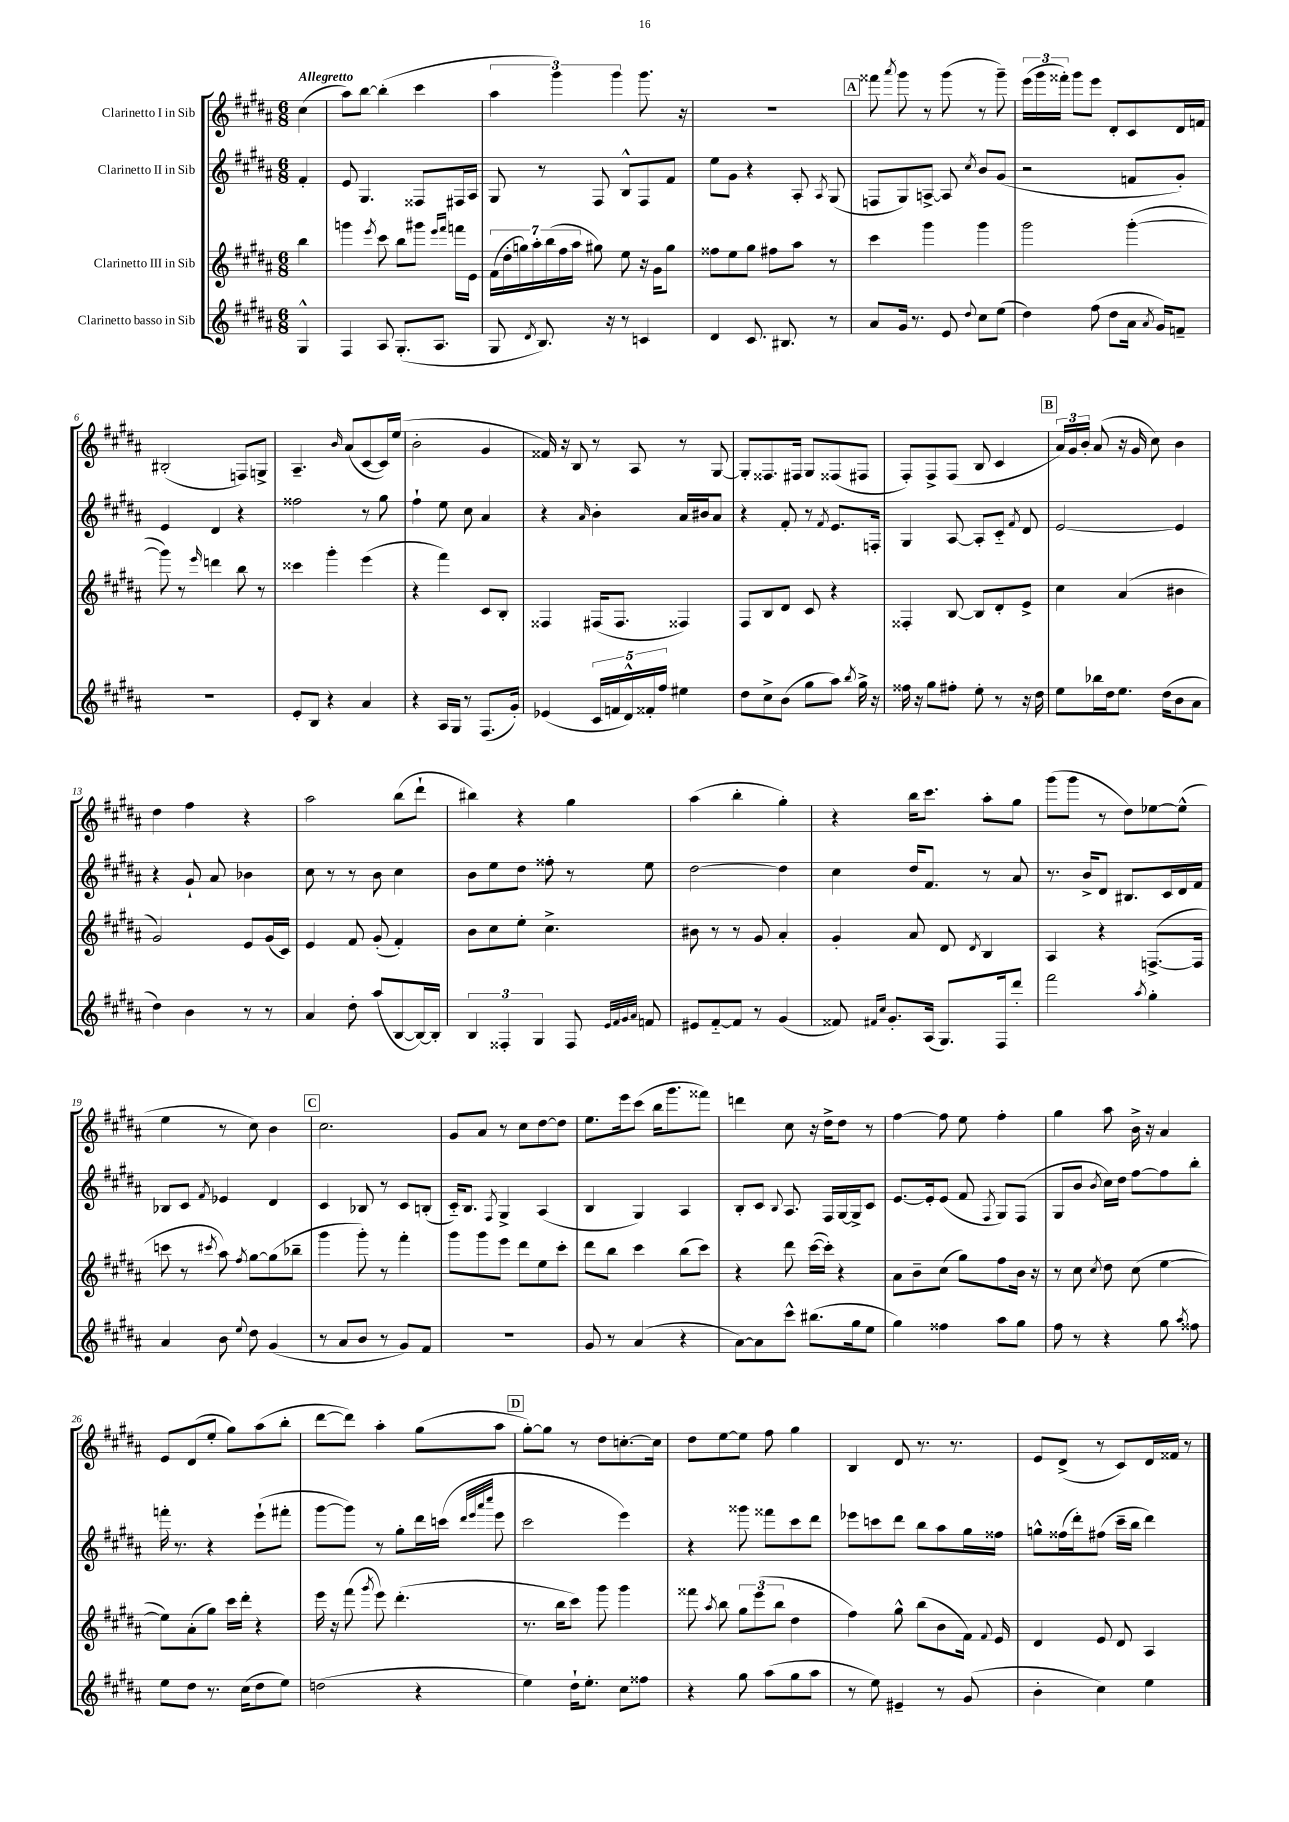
<<
\new StaffGroup <<
\new Staff = "s0" \with { instrumentName = "Clarinetto I in Sib" } {
    \clef treble \key b \major \numericTimeSignature \time 6/8 \partial 4 \tempo "Allegretto"
    \autoBeamOff cis''4( |
    ais''8[) b''8]~ b''4-.( cis'''4 |
    \tuplet 3/2 { ais''4 gis'''4) gis'''4 } gis'''8. r16 |
    R2. |
    \mark \markup { \box "A" } fisis'''8 \acciaccatura { ais'''8 } gis'''8 r8 gis'''8( r8 gis'''8--) |
    \tuplet 3/2 { e'''16[( gis'''16 fisis'''16]-.) } gis'''8[ e'''8] dis'8[-. cis'8 dis'16 f'16] |
    bis2-.( f8[) g8]-> |
    ais4.-- \grace { b'16 } ais'8[( cis'8~ cis'16) e''16]( |
    b'2-. gis'4 |
    fisis'16) r16 b8 r8 ais8 r8 gis8~ |
    gis8[-. fisis8. fis16] gis8[ fisis8( fis8] |
    fis8[-.) fis8-> fis8]( b8 cis'4 |
    \mark \markup { \box "B" } \tuplet 3/2 { ais'16[) gis'16 b'16]-. } ais'8( r16 gis'16 cis''8) b'4 |
    dis''4 fis''4 r4 |
    ais''2 b''8[( dis'''8]-! |
    bis''4) r4 gis''4 |
    ais''4( b''4-. gis''4-.) |
    r4 b''16[ cis'''8.] ais''8[-. gis''8] |
    gis'''8[( gis'''8] r8 dis''8[) ees''8~ ees''8]-^( |
    e''4 r8 cis''8) b'4 |
    \mark \markup { \box "C" } cis''2. |
    gis'8[ ais'8] r8 cis''8[ dis''8~ dis''8] |
    e''8.[ e'''16 cis'''8]( b''16[ gis'''8. fisis'''8]) |
    d'''4 cis''8 r16 dis''16[-> dis''8] r8 |
    fis''4~ fis''8 e''8 fis''4-. |
    gis''4 ais''8 b'16-> r16 ais'4 |
    e'8[ dis'8( e''8]-. gis''8[) ais''8( b''8]-. |
    dis'''8[~ dis'''8]) ais''4-. gis''8[( ais''8] |
    \mark \markup { \box "D" } gis''8[~-.) gis''8] r8 dis''8[ c''8.~-. c''16] |
    dis''8[ e''8~ e''8] fis''8 gis''4 |
    b4 dis'8 r8. r8. |
    e'8[ dis'8]->( r8 cis'8[) dis'16 fisis'16] r8 \bar "|." |
}
\new Staff = "s1" \with { instrumentName = "Clarinetto II in Sib" } {
    \clef treble \key b \major \numericTimeSignature \time 6/8 \partial 4
    \autoBeamOff fis'4-. |
    e'8 gis4. fisis8[ fis16 ais16] |
    gis8 r8 fis8 b8[-^ fis8 fis'8] |
    e''8[ gis'8] r4 ais8-. \acciaccatura { ais8 } gis8( |
    \mark \markup { \box "A" } f8[ gis8) a8]~-> a8 \acciaccatura { cis''8 } b'8[ gis'8]( |
    r2 f'8[ gis'8]-.) |
    e'4 dis'4 r4 |
    fisis''2 r8 gis''8 |
    fis''4-! e''8 cis''8 ais'4 |
    r4 \grace { ais'16 } b'4-. ais'16[ bis'16 ais'8] |
    r4 fis'8-. r8 \acciaccatura { fis'8 } e'8.[ f16]-. |
    gis4 ais8~ ais8[-. cis'8]-_ \acciaccatura { fis'8 } dis'8 |
    \mark \markup { \box "B" } e'2~ e'4 |
    r4 gis'8-! ais'8 bes'4 |
    cis''8 r8 r8 b'8 cis''4 |
    b'8[ e''8 dis''8] fisis''8-. r8 e''8 |
    dis''2~ dis''4 |
    cis''4 dis''16[ fis'8.] r8 ais'8 |
    r8. b'16[-> dis'8] bis8.[ cis'16 dis'16 fis'16] |
    bes8[ cis'8] \acciaccatura { fis'8 } ees'4 dis'4 |
    \mark \markup { \box "C" } cis'4 bes8 r8 cis'8[ b8]-.( |
    cis'16[-_) b8.] \acciaccatura { fis8 } gis4-> ais4( |
    b4 gis4) ais4 |
    b8[-. cis'8] \appoggiatura { b8 } ais8. fis16[ gis16~ gis16-> cis'8] |
    e'8.[~ e'16-. e'8]( fis'8 \acciaccatura { fis8 } gis8[) fis8]( |
    gis8[ b'8] \acciaccatura { b'8 } cis''16[) dis''16] fis''8[~ fis''8 b''8]-. |
    f'''16-. r8. r4 e'''8[-!( fis'''8]-. |
    gis'''8[~ gis'''8]) r8 gis''8[-. dis'''16 c'''16]( \grace { dis'''32[ e'''32 ais'''32 cis''''32] } e'''8 |
    \mark \markup { \box "D" } cis'''2 e'''4) |
    r4 gisis'''8 fisis'''8[ cis'''8 dis'''8] |
    ees'''8[ c'''8 dis'''8] b''8[ ais''8 gis''16 fisis''16] |
    g''8[-^ fisis''16( dis'''16-.) fis''8]( cis'''16[-- b''16] dis'''4) \bar "|." |
}
\new Staff = "s2" \with { instrumentName = "Clarinetto III in Sib" } {
    \clef treble \key b \major \numericTimeSignature \time 6/8 \partial 4
    \autoBeamOff b''4 |
    g'''4 \acciaccatura { e'''8 } cis'''8 b''8[ gis'''8] \grace { e'''16[ fis'''16] } f'''16[ e'16] |
    \tuplet 7/4 { fis'16[( dis''16-. g''16) ais''16-. b''16( fis''16 ais''16] } gis''8) e''8 r16 gis'16[ gis''8] |
    fisis''8[ e''8 gis''8] fis''8[ ais''8] r8 |
    \mark \markup { \box "A" } cis'''4 gis'''4 gis'''4 |
    gis'''2 gis'''4~-.( |
    gis'''8) r8 \grace { e'''16 } d'''4 b''8 r8 |
    cisis'''4 gis'''4-. e'''4( |
    r4 fis'''4) cis'8[ b8]-. |
    fisis4 fis16[( fis8.] fisis4) |
    fis8[ b8 dis'8] cis'8 r4 |
    fisis4-. b8~ b8[ dis'8-. e'8]-> |
    \mark \markup { \box "B" } cis''4 ais'4( bis'4 |
    gis'2) e'8[ gis'16( cis'16]) |
    e'4 fis'8 gis'8-.( fis'4-.) |
    b'8[ cis''8 e''8]-. cis''4.-> |
    bis'8 r8 r8 gis'8 ais'4-. |
    gis'4-. ais'8 dis'8 \acciaccatura { dis'8 } b4 |
    ais4 r4 f8.[~->( f16] |
    c'''8 r8 \acciaccatura { cis'''8 } ais''8) \acciaccatura { fis''8 } gis''8[~ gis''8( bes''8]-- |
    \mark \markup { \box "C" } gis'''4 gis'''8-.) r8 fis'''4-. |
    gis'''8[ gis'''8 e'''8] dis'''8[ e''8 cis'''8]-. |
    dis'''8[ b''8] cis'''4 b''8[( cis'''8]) |
    r4 dis'''8 cis'''16[~( cis'''16]-.) r4 |
    ais'8[ b'8-- cis''8]( gis''8[) fis''8 b'16] r16 |
    r8 cis''8 \acciaccatura { cis''8 } dis''8 cis''8( e''4~ |
    e''8[) ais'8-.( gis''8]) cis'''16[ dis'''16]-. r4 |
    e'''16 r16 fis'''8( \acciaccatura { gis'''8 } e'''8) dis'''4.-.( |
    \mark \markup { \box "D" } r8. b''16[ cis'''8]) gis'''8 gis'''4 |
    fisis'''8 \acciaccatura { ais''8 } b''8 \tuplet 3/2 { gis''8[ e'''8( b''8] } dis''4 |
    fis''4) gis''8-^ b''8[( b'8 fis'16]) \appoggiatura { fis'8 } e'16 |
    dis'4 e'8 dis'8 ais4 \bar "|." |
}
\new Staff = "s3" \with { instrumentName = "Clarinetto basso in Sib" } {
    \clef treble \key b \major \numericTimeSignature \time 6/8 \partial 4
    \autoBeamOff gis4-^ |
    fis4 ais8 gis8.[-.( ais8.] |
    gis8 \acciaccatura { dis'8 } b8.) r16 r8 c'4 |
    dis'4 cis'8. bis8. r8 |
    \mark \markup { \box "A" } ais'8[ gis'16] r8. e'8 \appoggiatura { dis''8 } cis''8[ e''8]( |
    dis''4) fis''8( dis''8[ ais'16] \acciaccatura { ais'8 } gis'16[) f'8]-- |
    R2. |
    e'8[-. b8] r4 ais'4 |
    r4 ais16[ gis16] r8 fis8.[( gis'16]-.) |
    ees'4( \tuplet 5/4 { cis'16[ f'16 dis'16-^) fisis'16-. fis''16] } eis''4 |
    dis''8[ cis''8-> b'8]( gis''8[ ais''8]) \acciaccatura { b''8 } gis''16-> r16 |
    fisis''16 r16 gis''8[ fis''8]-. e''8-. r8 r16 dis''16 |
    \mark \markup { \box "B" } e''8[ bes''16 dis''16 e''8.] dis''16[( b'8 ais'8] |
    dis''4) b'4 r8 r8 |
    ais'4 dis''8-. ais''8[( b8~ b16~) b16]-. |
    \tuplet 3/2 { b4 fisis4-. gis4 } fisis8 \grace { e'32[ fis'32 gis'32 ais'32] } f'8 |
    eis'8[ fis'8~-_ fis'8] r8 gis'4( |
    fisis'8) \grace { fis'16[ cis''16] } gis'8.[-. ais16]( gis8.[) fis16 dis'''8]-. |
    fis'''2 \acciaccatura { ais''8 } gis''4-. |
    ais'4 b'8 \appoggiatura { e''8 } dis''8 gis'4( |
    \mark \markup { \box "C" } r8 ais'8[ b'8] r8 gis'8[) fis'8] |
    R2. |
    gis'8 r8 ais'4( r4 |
    ais'8[~) ais'8 cis'''8]-^ bis''8.[( gis''16 e''8] |
    gis''4) fisis''4 ais''8[ gis''8] |
    fis''8 r8 r4 gis''8 \acciaccatura { ais''8 } fisis''8 |
    e''8[ dis''8] r8. cis''16[( dis''8 e''8]) |
    d''2( r4 |
    \mark \markup { \box "D" } e''4) dis''16[-! e''8.]-. cis''8[ fisis''8] |
    r4 gis''8 ais''8[( gis''8 ais''8] |
    r8 e''8) eis'4-- r8 gis'8( |
    b'4-. cis''4) e''4 \bar "|." |
}
>>
>>
